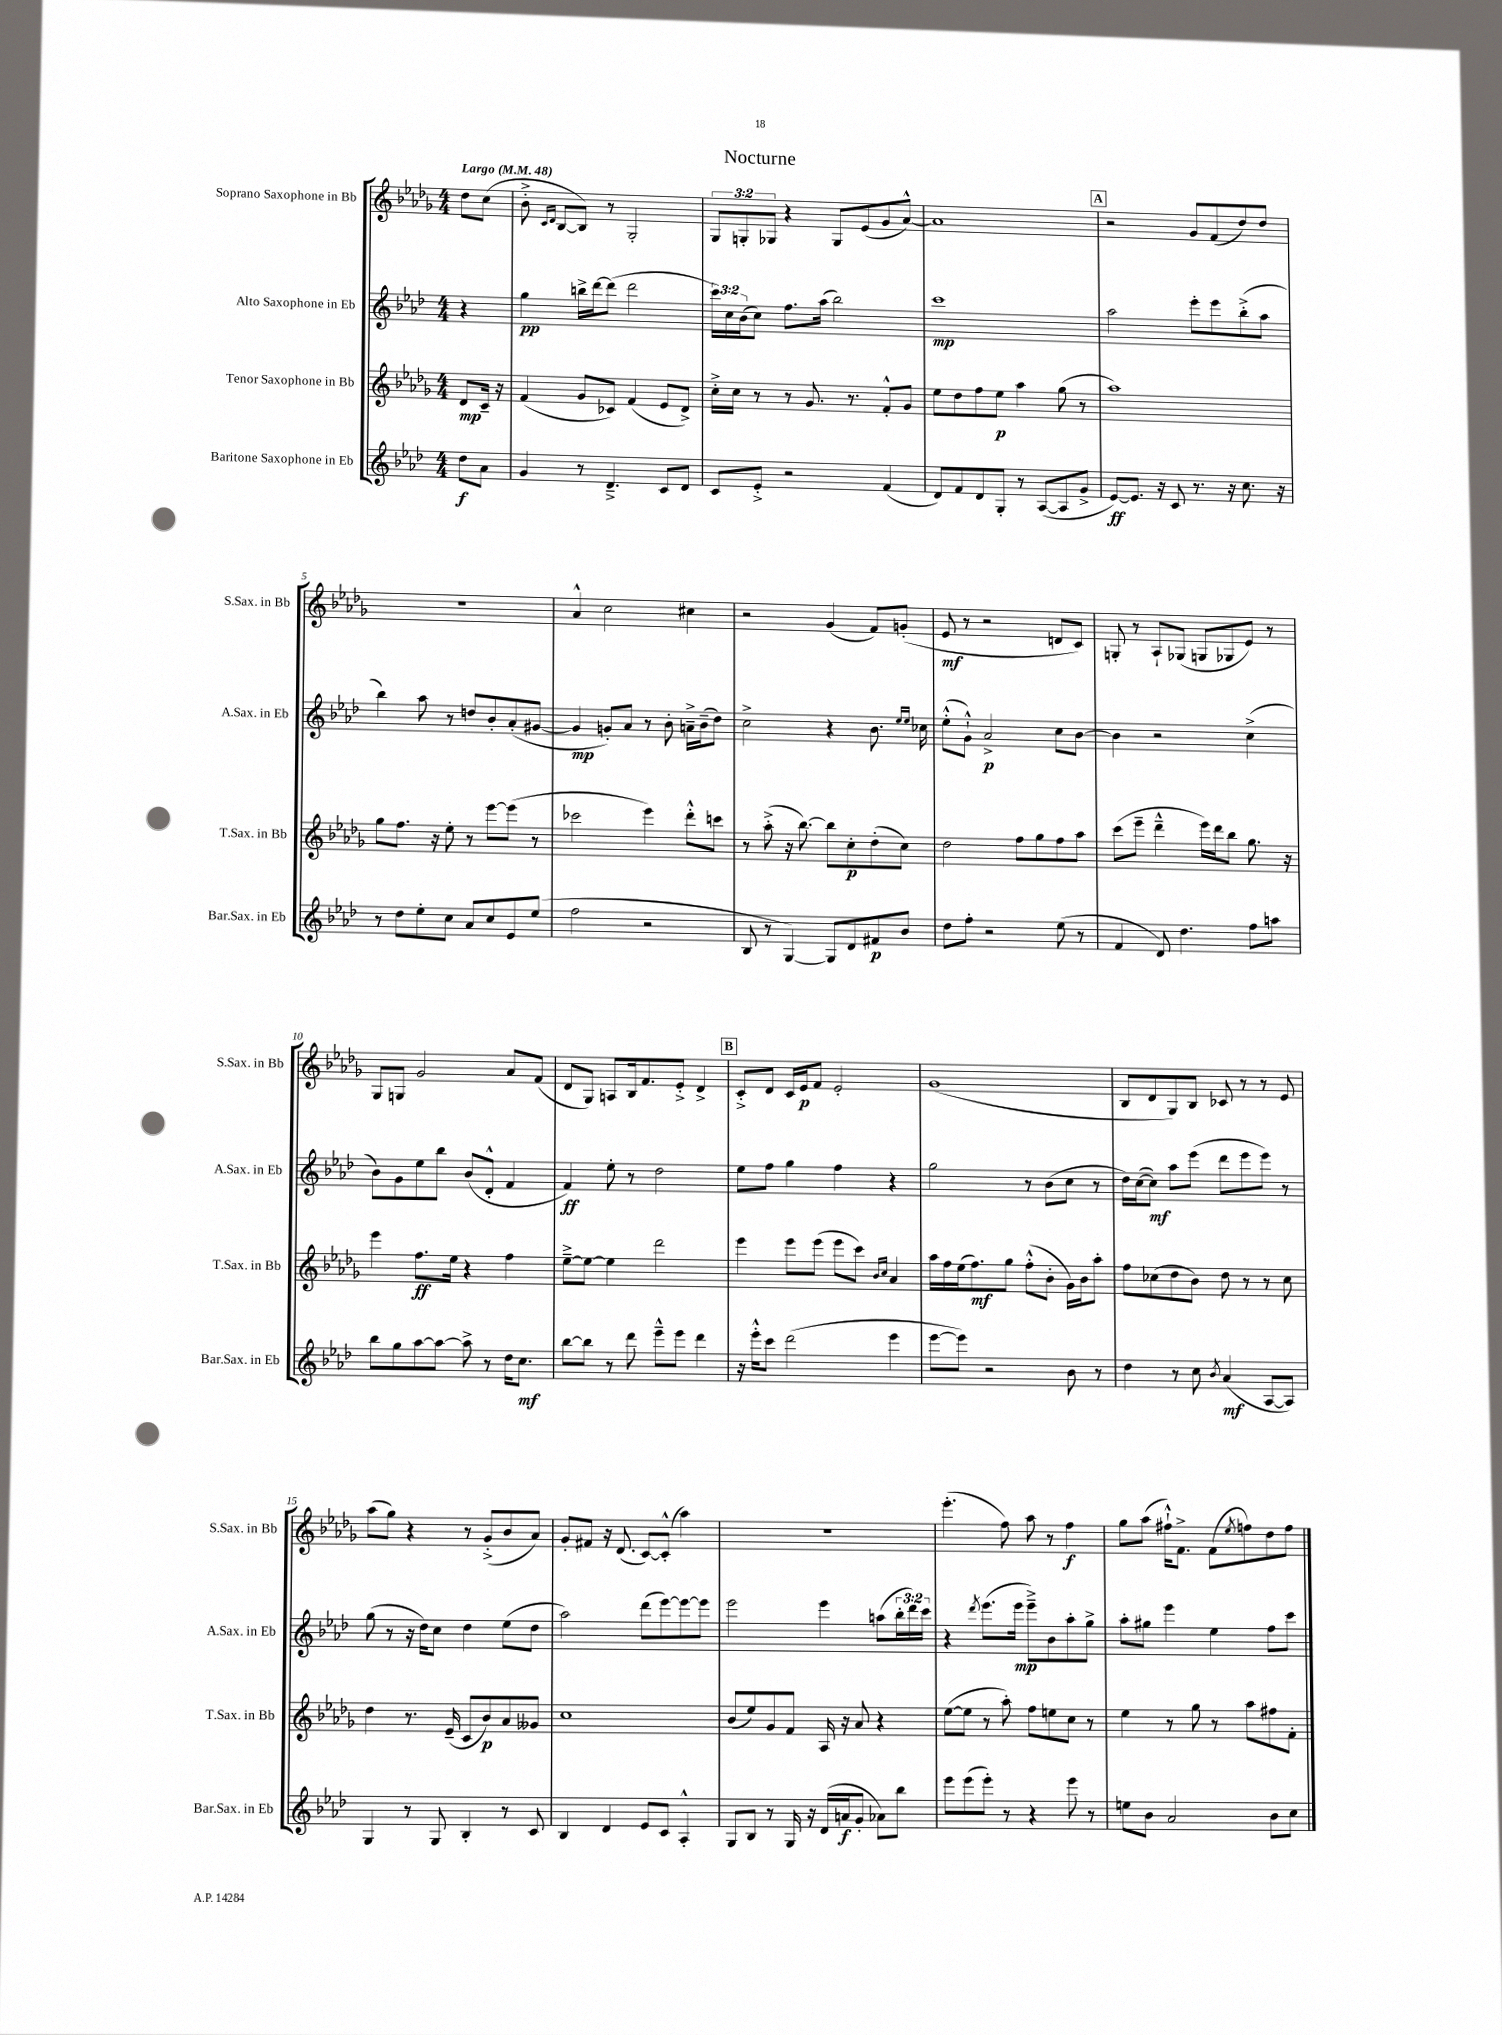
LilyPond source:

\header { title = "Nocturne" }
<<
\new StaffGroup <<
\new Staff = "s0" \with { instrumentName = "Soprano Saxophone in Bb" shortInstrumentName = "S.Sax. in Bb" } {
    \clef treble \key des \major \numericTimeSignature \time 4/4 \override Staff.TupletNumber.text = #tuplet-number::calc-fraction-text \partial 4 \tempo "Largo" 4 = 48
    des''8 c''8( |
    bes'8-.-> \grace { c'16 des'16 } bes8~ bes8) r8 ges2-. |
    \tuplet 3/2 { ges8 g8-. ges8 } r4 ges8 ees'8( ges'8 aes'8~-^) |
    aes'1 |
    \mark \markup { \box "A" } r2 ges'8 f'8( des''8) des''8 |
    r1 |
    aes'4-^ c''2 cis''4 |
    r2 ges'4( f'8) g'8-.( |
    ees'8\mf r8 r2 d'8 c'8) |
    g8-. r8 aes8-! ges8( g8 ges8 ees'8) r8 |
    ges8 g8 ges'2 aes'8 f'8( |
    des'8 ges8) a8 bes16 f'8. ees'8-.-> des'4-> |
    \mark \markup { \box "B" } c'8-.-> des'8 c'16 ees'16\p f'8 ees'2-. |
    ges'1( |
    bes8 des'8 ges8) bes8 ces'8 r8 r8 ees'8 |
    aes''8( ges''8) r4 r8 ges'8-.->( bes'8 aes'8) |
    ges'8-. fis'8 r16 des'8.( c'8~) c'8-.-^( aes''4) |
    R1 |
    ees'''4.-.( f''8) aes''8 r8 f''4\f |
    ges''8 aes''8( fis''16-!-^) f'8.-> f'8( \acciaccatura { ees''8 } f''8) des''8 f''8 \bar "|." |
}
\new Staff = "s1" \with { instrumentName = "Alto Saxophone in Eb" shortInstrumentName = "A.Sax. in Eb" } {
    \clef treble \key aes \major \numericTimeSignature \time 4/4 \override Staff.TupletNumber.text = #tuplet-number::calc-fraction-text \partial 4
    r4 |
    g''4\pp b''16-> des'''16~ des'''8( des'''2 |
    \tuplet 3/2 { c'''16) c''16 bes'16( } c''8) f''8. aes''16( bes''2) |
    c'''1\mp |
    \mark \markup { \box "A" } aes''2 ees'''8-. ees'''8 bes''8-.->( aes''8 |
    bes''4) aes''8 r8 d''8 bes'8-. aes'8-.( gis'8~ |
    gis'4\mp g'8-.) aes'8 r8 bes'8-. a'16---> bes'16--( des''8) |
    c''2-> r4 bes'8. \grace { ees''16 ees''16 } ces''16 |
    ees''8-.-^( g'8-!-^) aes'2->\p c''8 bes'8~ |
    bes'4 r2 c''4->( |
    bes'8) g'8 ees''8 bes''8 bes'8( des'8-.-^ f'4 |
    f'4\ff) ees''8-. r8 des''2 |
    \mark \markup { \box "B" } ees''8 f''8 g''4 f''4 r4 |
    g''2 r8 bes'8( c''8 r8 |
    des''16) c''16~( c''8\mf) aes''8 ees'''8( des'''8 ees'''8 ees'''8) r8 |
    g''8( r8 r16 des''16) c''8 des''4 ees''8( des''8 |
    aes''2) des'''8( ees'''8~) ees'''8~ ees'''8 |
    ees'''2 ees'''4 a''8( \tuplet 3/2 { bes''16-. des'''16) c'''16 } |
    r4 \acciaccatura { des'''8 } ees'''8.( ees'''16\mp ees'''8--->) bes'8 aes''8-. g''8-> |
    aes''8-. gis''8 ees'''4 ees''4 f''8 c'''8 \bar "|." |
}
\new Staff = "s2" \with { instrumentName = "Tenor Saxophone in Bb" shortInstrumentName = "T.Sax. in Bb" } {
    \clef treble \key des \major \numericTimeSignature \time 4/4 \partial 4
    des'8\mp c'16-- r16 |
    f'4( ges'8 ces'8) f'4( ees'8 des'8->) |
    c''16-.-> c''16 r8 r8 ges'8. r8. f'8-.-^ ges'8 |
    ees''8 des''8 f''8 ees''8\p aes''4 ges''8( r8 |
    \mark \markup { \box "A" } aes''1) |
    ges''8 f''8. r16 ees''8-. r8 ees'''8~ ees'''8( r8 |
    ces'''2 ees'''4) des'''8-.-^ c'''8 |
    r8 aes''8-.->( r16 bes''8.~) bes''8 c''8-.\p des''8-.( c''8) |
    des''2 f''8 ges''8 f''8 aes''8 |
    c'''8( ees'''8-- des'''4---^ ees'''16) des'''16 bes''8 ges''8. r16 |
    ees'''4 f''8.\ff ees''16 r4 f''4 |
    ees''8~---> ees''8~ ees''4 des'''2 |
    \mark \markup { \box "B" } ees'''4 ees'''8 ees'''8( ees'''8 c'''8) \grace { bes'16 c''16 } aes'4 |
    aes''16 f''16 ees''16( f''8.\mf) ges''8 f''8-.-^( bes'8-. ges'16) bes'16 aes''8-. |
    f''8 ces''8( des''8 bes'8) des''8 r8 r8 ces''8 |
    des''4 r8. ees'16--( c'8 bes'8\p) aes'8 geses'8 |
    c''1 |
    bes'8( ees''8) ges'8 f'8 aes16 r16 aes'8 r4 |
    ees''8~( ees''8 r8 aes''8-.) f''8 e''8 c''8 r8 |
    ees''4 r8 ges''8 r8 aes''8 fis''8 f'8-. \bar "|." |
}
\new Staff = "s3" \with { instrumentName = "Baritone Saxophone in Eb" shortInstrumentName = "Bar.Sax. in Eb" } {
    \clef treble \key aes \major \numericTimeSignature \time 4/4 \partial 4
    des''8\f aes'8 |
    g'4 r8 des'4.---> c'8 des'8 |
    c'8 ees'8-.-> r2 f'4( |
    des'8) f'8 des'8 g8-. r8 aes8~( aes8 g'8-> |
    \mark \markup { \box "A" } ees'8~\ff) ees'8. r16 c'8 r8. r16 c''8. r16 |
    r8 des''8 ees''8-. c''8 aes'8 c''8 ees'8 ees''8( |
    f''2 r2 |
    bes8 r8 g4~) g8 des'8 fis'8\p bes'8 |
    des''8 f''8-. r2 ees''8( r8 |
    f'4 des'8) des''4. f''8 a''8 |
    bes''8 g''8 aes''8~ aes''8~ aes''8-> r8 des''16 c''8.\mf |
    bes''8~ bes''8 r8 des'''8 ees'''8---^ ees'''8 des'''4 |
    \mark \markup { \box "B" } r16 ees'''16-.-^ c'''8 des'''2( ees'''4 |
    ees'''8~ ees'''8) r2 bes'8 r8 |
    des''4 r8 c''8 \acciaccatura { bes'8 } aes'4\mf( aes8~ aes8) |
    g4 r8 g8 bes4-. r8 c'8 |
    bes4 des'4 ees'8 c'8 aes4-.-^ |
    g8 bes8 r8 g16 r16 des'16( a'16\f g'8-. aes'8) bes''8 |
    ees'''8 ees'''8( ees'''8-.) r8 r4 ees'''8 r8 |
    e''8 bes'8 aes'2 bes'8 c''8 \bar "|." |
}
>>
>>
